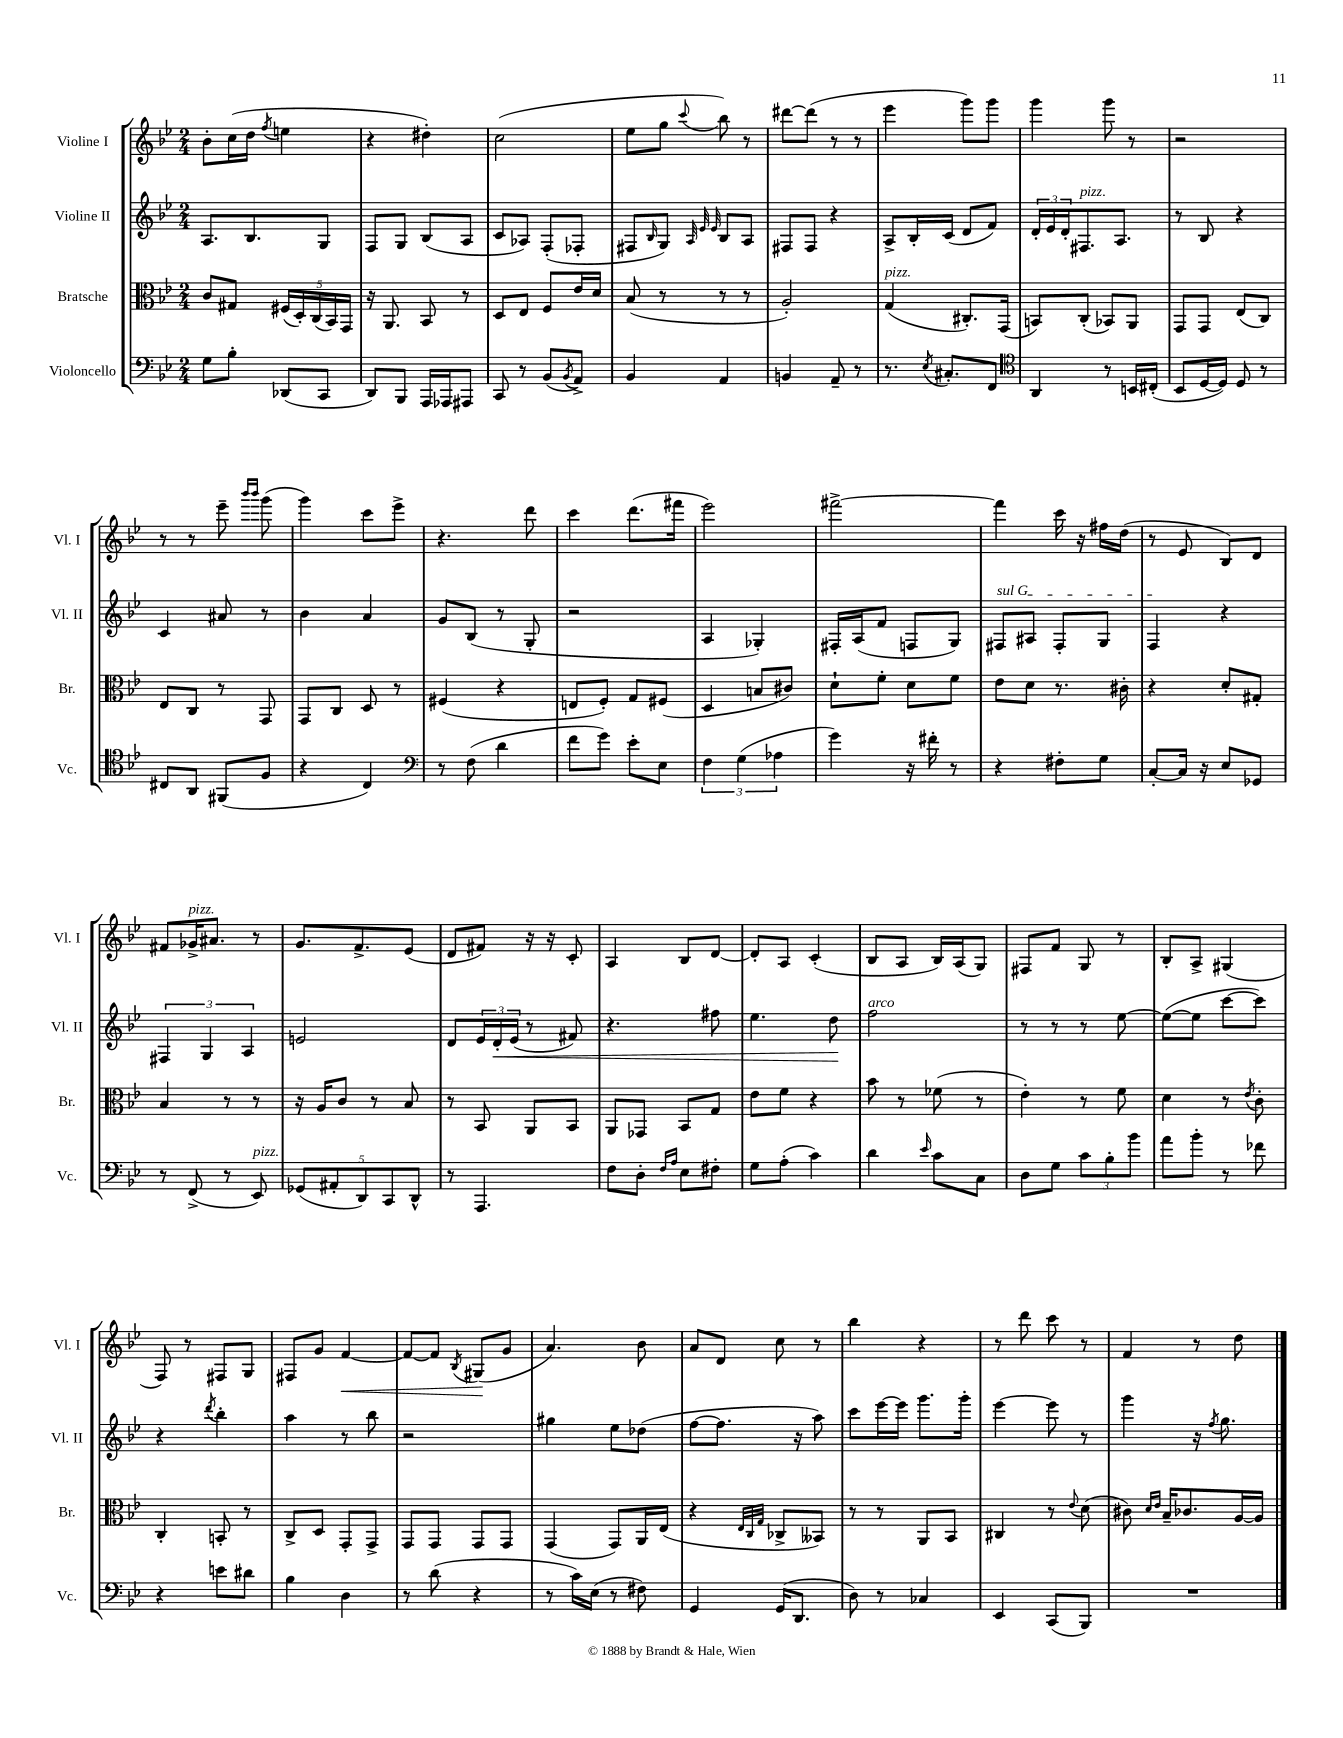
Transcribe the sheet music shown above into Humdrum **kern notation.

**kern	**kern	**kern	**kern
*staff4	*staff3	*staff2	*staff1
*clefF4	*clefC3	*clefG2	*clefG2
*k[b-e-]	*k[b-e-]	*k[b-e-]	*k[b-e-]
*M2/4	*M2/4	*M2/4	*M2/4
8G\L	8c/L	8.A/L	8b-'\L
8B-'\J	8G#/J	.	(16cc\L
.	.	8.B-/	16dd\JJ
.	.	.	8qff/
(8DD-/L	(20F#/LL	.	4ee\
.	20D'/)	.	.
.	(20C/	.	.
8CC/J	.	8G/J	.
.	20BB-/)	.	.
.	20GG/JJ	.	.
=	=	=	=
8DD/L)	16r	8F/L	4r
.	8.AA/	.	.
8BBB-/J	.	8G/J	.
16AAA/LL	8BB-/	(8B-/L	4dd#'\)
16AAA-/J	.	.	.
8AAA#/J	8r	8A/J	.
=	=	=	=
8CC/	8D/L	8c/L	(2cc\
8r	8E-/J	8A-/J)	.
(8BB-/L	8F/L	(8F'/L	.
8qBB-/	.	.	.
8AA^/J)	16e-/L	8F-'/J	.
.	16d/JJ	.	.
=	=	=	=
4BB-/	(8B-/	8F#/L	8ee-\L
.	.	16qqB-/	.
.	8r	8G/J)	8gg\J
.	.	32qqA/	.
.	.	32qqe-/	.
.	.	32qqe-/	8qqccc/
4AA/	8r	8B-/L	8bb-\)
.	8r	8A/J	8r
=	=	=	=
4BB/	2A'/)	8F#/L	[8ddd#\L
.	.	8F#/J	(8ddd#\]J
8AA~/	.	4r	8r
8r	.	.	8r
=	=	=	=
8.r	(4G/	8A^/L	4eee-\
.	.	16B-'/L	.
8qE-/	.	.	.
8.C#'/L	.	(16c/JJ	.
.	8.C#'/L)	8d/L	8ggg\L)
8FF/J	.	8f/J)	8ggg\J
.	(16GG/Jk	.	.
=	=	=	=
*clefC4	*	*	*
4AA/	8BB/L)	24d'/LL	4ggg\
.	.	24e-/	.
.	.	24d'/J	.
.	(8C'/J	8.F#/	.
8r	8BB-/L)	.	8ggg\
.	.	8.A/J	.
16BB/LL	8AA/J	.	8r
(16C#'/JJ	.	.	.
=	=	=	=
8BB-/L	8GG/L	8r	2r
[16D/L	8GG/J	8B-/	.
16D/]JJ)	.	.	.
8D/	(8E-/L	4r	.
8r	8C/J)	.	.
=	=	=	=
8C#/L	8E-/L	4c/	8r
8AA/J	8C/J	.	8r
(8FF#/L	8r	8a#/	8eee-~\
.	.	.	16qqbbb-/LL
.	.	.	16qqbbb-/JJ
8F/J	8GG/	8r	(8ggg\
=	=	=	=
4r	8GG/L	4b-\	4ggg\)
.	8C/J	.	.
4C/)	8D/	4a/	8ccc\L
.	8r	.	8eee-^\J
=	=	=	=
*clefF4	*	*	*
8r	(4F#/	8g/L	4.r
(8F\	.	(8B-/J	.
4d\	4r	8r	.
.	.	8G'/	8ddd\
=	=	=	=
8f\L	8E/L	2r	4ccc\
8g\J)	8F'/J)	.	.
8e-'\L	8G/L	.	(8.ddd\L
8E-\J	(8F#/J	.	.
.	.	.	16fff#\Jk
=	=	=	=
6F\	4D/	4A/	2eee-\)
(6G\	.	.	.
.	8B/L	4G-'/)	.
6A-\	.	.	.
.	8c#/J)	.	.
=	=	=	=
4g\)	8d`\L	16F#'/LL	[2fff#^\
.	.	(16A/J	.
.	8f'\J	8f/J	.
16r	8d\L	8F/L	.
16f#'\	.	.	.
8r	8f\J	8G/J)	.
=	=	=	=
4r	8e-\L	8F#/L	4fff#\]
.	8d\J	8A#/J	.
8F#'\L	8.r	8F#'/L	16ccc\
.	.	.	16r
8G\J	.	8G/J	16ff#\LL
.	16c#'\	.	(16dd\JJ
=	=	=	=
[8C'/L	4r	4F/	8r
16C/]Jk	.	.	8e-/
16r	.	.	.
8E-/L	8d'/L	4r	8B-/L)
8GG-/J	8G#'/J	.	8d/J
=	=	=	=
8r	4B-/	6F#/	8f#/L
(8FF^/	.	.	16g-^/K
.	.	6G/	.
.	.	.	8.a#/J
8r	8r	.	.
.	.	6A/	.
8EE-/)	8r	.	8r
=	=	=	=
(10GG-/L	16r	2e/	8.g/L
.	16A/LK	.	.
10AA#'/	.	.	.
.	8c/J	.	.
.	.	.	8.f^/
10DD/)	.	.	.
.	8r	.	.
10CC/	.	.	.
.	8B-/	.	(8e-/J
10DD^^/J	.	.	.
=	=	=	=
8r	8r	8d/L	8d/L
4.AAA/	8BB-/	24e-/L	8f#/J)
.	.	24d'/	.
.	.	(24e-/JJ	.
.	8AA/L	8r	16r
.	.	.	16r
.	8BB-/J	8f#/)	8c'/
=	=	=	=
8F\L	8AA/L	4.r	4A/
8D'\J	8GG-/J	.	.
16qqF/LL	.	.	.
16qqA/JJ	.	.	.
8E-\L	8BB-/L	.	8B-/L
8F#'\J	8G/J	8ff#\	[8d/J
=	=	=	=
8G\L	8e-\L	4.ee-\	8d'/]L
(8A'\J	8f\J	.	8A/J
4c\)	4r	.	(4c'/
.	.	8dd\	.
=	=	=	=
4d\	8b-\	2ff\	8B-/L
.	8r	.	8A/J
16qqe-/	.	.	.
8c\L	(8f-\	.	16B-/LL)
.	.	.	(16A/J
8C\J	8r	.	8G/J)
=	=	=	=
8D\L	4e-'\)	8r	8F#/L
8G\J	.	8r	8f/J
12c\L	8r	8r	8G/
12B-'\	.	.	.
.	8f\	[8ee-\	8r
12b-\J	.	.	.
=	=	=	=
8a\L	4d\	(8ee-\_L	8B-'/L
8b-'\J	.	8ee-\]J	8A^/J
8r	8r	[8ccc\L	(4G#/
.	8qe-/	.	.
8f-\	8c'\	8ccc\]J)	.
=	=	=	=
4r	4C'/	4r	8F/)
.	.	.	8r
.	.	8qddd/	.
8e\L	8BB'/	4bb-'\	8F#/L
8d#\J	8r	.	8G/J
=	=	=	=
4B-\	8C^/L	4aa\	8F#/L
.	8D/J	.	8g/J
4D\	8GG'/L	8r	[4f/
.	8GG^/J	8bb-\	.
=	=	=	=
8r	8GG/L	2r	8f/_L
(8d\	8GG/J	.	8f/]J
.	.	.	8qB-/
4r	8GG/L	.	(8G#/L
.	8GG/J	.	8g/J
=	=	=	=
8r	(4GG/	4gg#\	4.a/)
16c\LL)	.	.	.
(16E-\JJ	.	.	.
8r	8GG/L)	8ee-\L	.
8F#\)	16AA/L	(8dd-\J	8b-\
.	(16E-/JJ	.	.
=	=	=	=
4GG/	4r	[8ff\L	8a/L
.	.	8.ff\]J	8d/J
.	32qqE-/LLL	.	.
.	32qqC/	.	.
.	32qqG/JJJ	.	.
(16GG/LK	8C-^/L	.	8cc\
8.DD/J	.	16r	.
.	8BB--/J)	8aa\)	8r
=	=	=	=
8D\)	8r	8ccc\L	4bb-\
8r	8r	[16eee-\L	.
.	.	16eee-\]JJ	.
4C-/	8AA/L	8.ggg\L	4r
.	8BB-/J	.	.
.	.	16ggg'\Jk	.
=	=	=	=
4EE-/	4C#/	[4eee-\	8r
.	.	.	8ddd\
(8CC/L	8r	8eee-\]	8ccc\
.	8qqe-/	.	.
8BBB-/J)	(8d\	8r	8r
=	=	=	=
2r	8c#\)	4ggg\	4f/
.	16qqd/LL	.	.
.	16qqe-/JJ	.	.
.	16B-~/LK	.	.
.	8.c-/	.	.
.	.	16r	8r
.	.	8qff/	.
.	.	8.gg\	.
.	[16A/L	.	8dd\
.	16A/]JJ	.	.
==	==	==	==
*-	*-	*-	*-
